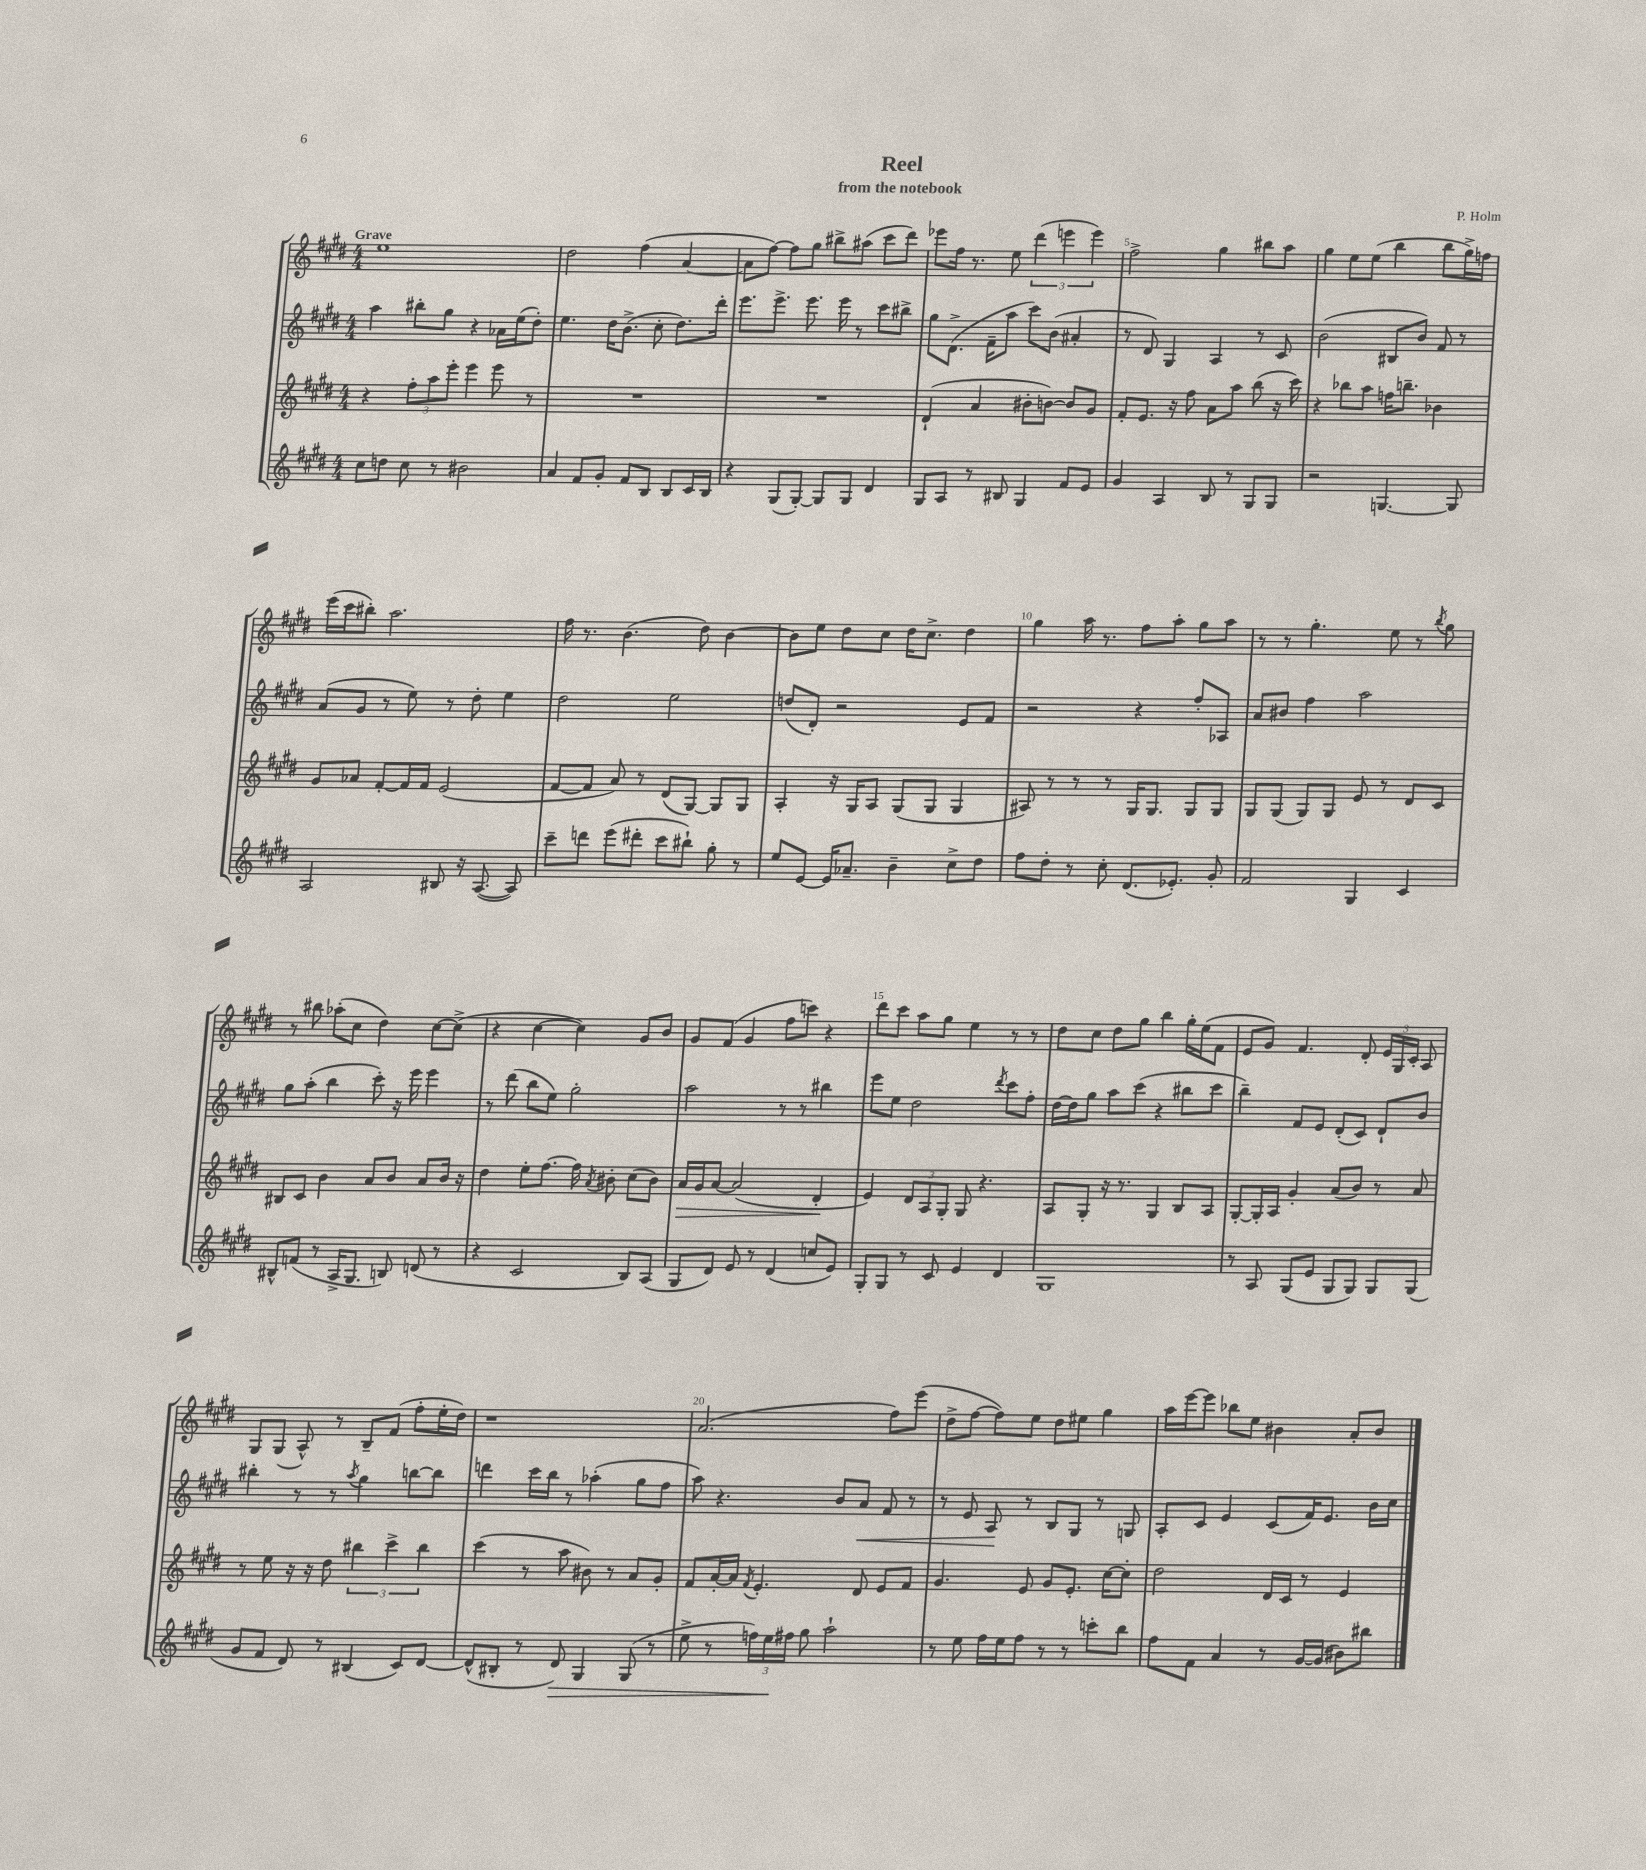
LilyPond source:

\header { title = "Reel" composer = "P. Holm" subtitle = "from the notebook" }
<<
\new StaffGroup <<
\new Staff = "s0" {
    \clef treble \key e \major \numericTimeSignature \time 4/4 \tempo "Grave"
    \autoBeamOff e''1 |
    dis''2 fis''4( a'4~ |
    a'8[ fis''8]~) fis''8[ gis''8] bis''8[-> ais''8]( cis'''8[ dis'''8]) |
    ees'''8[ fis''16] r8. e''8 \tuplet 3/2 { dis'''4( e'''4 e'''4) } |
    fis''2-> gis''4 bis''8[ a''8] |
    gis''4 e''8[ e''8]( b''4 b''8[ gis''16->) f''16] |
    e'''16[( cis'''16 bis''8]-.) a''2. |
    fis''16 r8. b'4.( dis''8) b'4~ |
    b'8[ e''8] dis''8[ cis''8] dis''16[ cis''8.]-> dis''4 |
    gis''4 a''16 r8. fis''8[ a''8]-. gis''8[ a''8] |
    r8 r8 gis''4.-. e''8 r8 \acciaccatura { b''8 } gis''8 |
    r8 bis''8 aes''8[-.( cis''8] dis''4) cis''8[~ cis''8]->( |
    r4 cis''4~ cis''4) gis'8[ b'8] |
    gis'8[ fis'8]( gis'4 fis''8[ c'''8]) r4 |
    dis'''8[ cis'''8] a''8[ gis''8] e''4 r8 r8 |
    dis''8[ cis''8] dis''8[ gis''8] b''4 gis''16[-. e''16( fis'8] |
    e'8[ gis'8]) fis'4. dis'8-. \tuplet 3/2 { e'16[ gis16 cis'16]-. } a8 |
    gis8[ gis8]( a8-^) r8 b8[-- fis'8]( fis''8[-. e''16-. dis''16]) |
    r1 |
    a'2.( fis''8[) e'''8]( |
    dis''8[-> fis''8]~ fis''8[) e''8] dis''8[ eis''8] gis''4 |
    a''16[ e'''16~ e'''8] bes''8[ e''8] bis'4 a'8[-. bis'8] \bar "|." |
}
\new Staff = "s1" {
    \clef treble \key e \major \numericTimeSignature \time 4/4
    \autoBeamOff a''4 bis''8[-. gis''8] r4 aes'16[ e''16( dis''8]-.) |
    e''4. dis''16[ b'8.]->( cis''8-. dis''8.[) dis'''16]-. |
    e'''8.[ e'''8.]-> e'''8. e'''16 r8 cis'''8[ bis''8]-> |
    gis''8[ dis'8.]->( fis'16[-- a''8] cis'''8[) b'8]( ais'4-. |
    r8 dis'8) gis4 a4 r8 cis'8 |
    b'2( bis8[ b'8]) fis'8 r8 |
    a'8[( gis'8] r8 e''8) r8 dis''8-. e''4 |
    dis''2 e''2 |
    d''8[( dis'8]-.) r2 e'8[ fis'8] |
    r2 r4 fis''8[-. aes8] |
    a'8[ bis'8] fis''4 a''2 |
    gis''8[ a''8]-.( b''4 cis'''8-.) r16 e'''16 e'''4 |
    r8 dis'''8( b''8[ e''8]) gis''2-. |
    a''2 r8 r8 bis''4 |
    e'''8[ e''8] dis''2 \acciaccatura { dis'''8 } cis'''8[ fis''8]-. |
    dis''16[~ dis''16 gis''8] a''8[ cis'''8]( r4 bis''8[ cis'''8] |
    b''4--) fis'8[ e'8] dis'8[-.( cis'8]) dis'8[-! b'8] |
    bis''4-. r8 r8 \acciaccatura { a''8 } gis''4 b''8[~ b''8] |
    d'''4 cis'''16[ b''16] r8 aes''4-.( gis''8[ fis''8] |
    a''8) r4. b'8[ a'8]\< fis'8 r8 |
    r8 e'8 a8\! r8 b8[ gis8] r8 g8 |
    a8[-. cis'8] e'4 cis'8[( fis'16) e'8.] b'16[ cis''16] \bar "|." |
}
\new Staff = "s2" {
    \clef treble \key e \major \numericTimeSignature \time 4/4
    \autoBeamOff r4 \tuplet 3/2 { fis''8[-. a''8 e'''8]-. } e'''4 e'''8 r8 |
    R1 |
    R1 |
    dis'4-!( a'4 bis'8[-. b'8]~) b'8[ gis'8] |
    fis'8[-. e'8.] r16 fis''8 a'8[ a''8] b''8( r16 cis'''16) |
    r4 bes''8[ a''8] f''16[ b''8.]-- bes'4 |
    gis'8[ aes'8] fis'8[~-. fis'16 fis'16] e'2( |
    fis'8[~ fis'8] a'8) r8 dis'8[( gis8]~) gis8[ gis8] |
    a4-. r16 gis16[ a8] gis8[( gis8] gis4 |
    ais8) r8 r8 r8 gis16[ gis8.] gis8[ gis8] |
    gis8[ gis8]( gis8[) gis8] e'8 r8 dis'8[ cis'8] |
    bis8[ cis'8] b'4 a'8[ b'8] a'8[ b'16] r16 |
    dis''4 e''8[-. fis''8.]~ fis''16 \acciaccatura { a'8 } bis'8-. cis''8[( bis'8]) |
    a'16[\> gis'16 a'8]~ a'2( dis'4-.\! |
    e'4) \tuplet 3/2 { dis'8[ a8 gis8]-. } gis8 r4. |
    a8[ gis8]-. r16 r8. gis4 b8[ a8] |
    gis8[~-. gis16-. a16] gis'4-. a'8[( b'8]) r8 a'8 |
    r8 e''8 r16 r16 dis''8 \tuplet 3/2 { bis''4 cis'''4-> bis''4 } |
    cis'''4( r8 a''8 bis'8) r8 a'8[ gis'8]-. |
    fis'8[ a'16~-. a'16] \acciaccatura { fis'8 } e'4.-. dis'8 e'8[ fis'8] |
    gis'4. e'8 gis'8[ e'8.]-. cis''16[~ cis''8]-. |
    dis''2 dis'16[ cis'16] r8 e'4 \bar "|." |
}
\new Staff = "s3" {
    \clef treble \key e \major \numericTimeSignature \time 4/4
    \autoBeamOff cis''8[ d''8] cis''8 r8 bis'2 |
    a'4 fis'8[ gis'8]-. fis'8[ b8] b8[ cis'16 b16] |
    r4 gis8[( gis8]~-.) gis8[ gis8] dis'4 |
    gis8[ a8] r8 bis8 gis4 fis'8[ e'8] |
    gis'4 a4 b8 r8 gis8[ gis8] |
    r2 g4.~ g8 |
    a2 bis8 r16 a8.~( a8) |
    cis'''8[-- d'''8] e'''8[( dis'''8]-. cis'''8[ bis''8]-!) gis''8-. r8 |
    e''8[ e'8]~ e'16[ aes'8.]-- b'4-- cis''8[-> dis''8] |
    fis''8[ dis''8]-. r8 cis''8-. dis'8.[( ees'8.]-.) gis'8-. |
    fis'2 gis4 cis'4 |
    bis8[-^ f'8]( r8 a16[-> gis8.] b8) d'8( r8 |
    r4 cis'2 b8[) a8]( |
    gis8[ dis'8]) e'8 r8 dis'4( c''8[ e'8]) |
    gis8[-. gis8] r8 cis'8 e'4 dis'4 |
    gis1 |
    r8 a8 gis8[( e'8] gis8[ gis8]) gis8[ gis8]( |
    gis'8[ fis'8] dis'8) r8 bis4( cis'8[) dis'8]~ |
    dis'8[-^( bis8]-. r8 dis'8\>) gis4 gis8( r8 |
    e''8-> r8 \tuplet 3/2 { f''16[) e''16\! fis''16] } gis''8 a''2-! |
    r8 e''8 fis''16[ e''16 fis''8] r8 r8 c'''8[-. b''8] |
    fis''8[ fis'8] a'4 r8 gis'16[~ gis'16]( bis'8[) bis''8] \bar "|." |
}
>>
>>
\layout { \context { \Score \override BarNumber.break-visibility = ##(#f #t #t) barNumberVisibility = #(every-nth-bar-number-visible 5) } }
